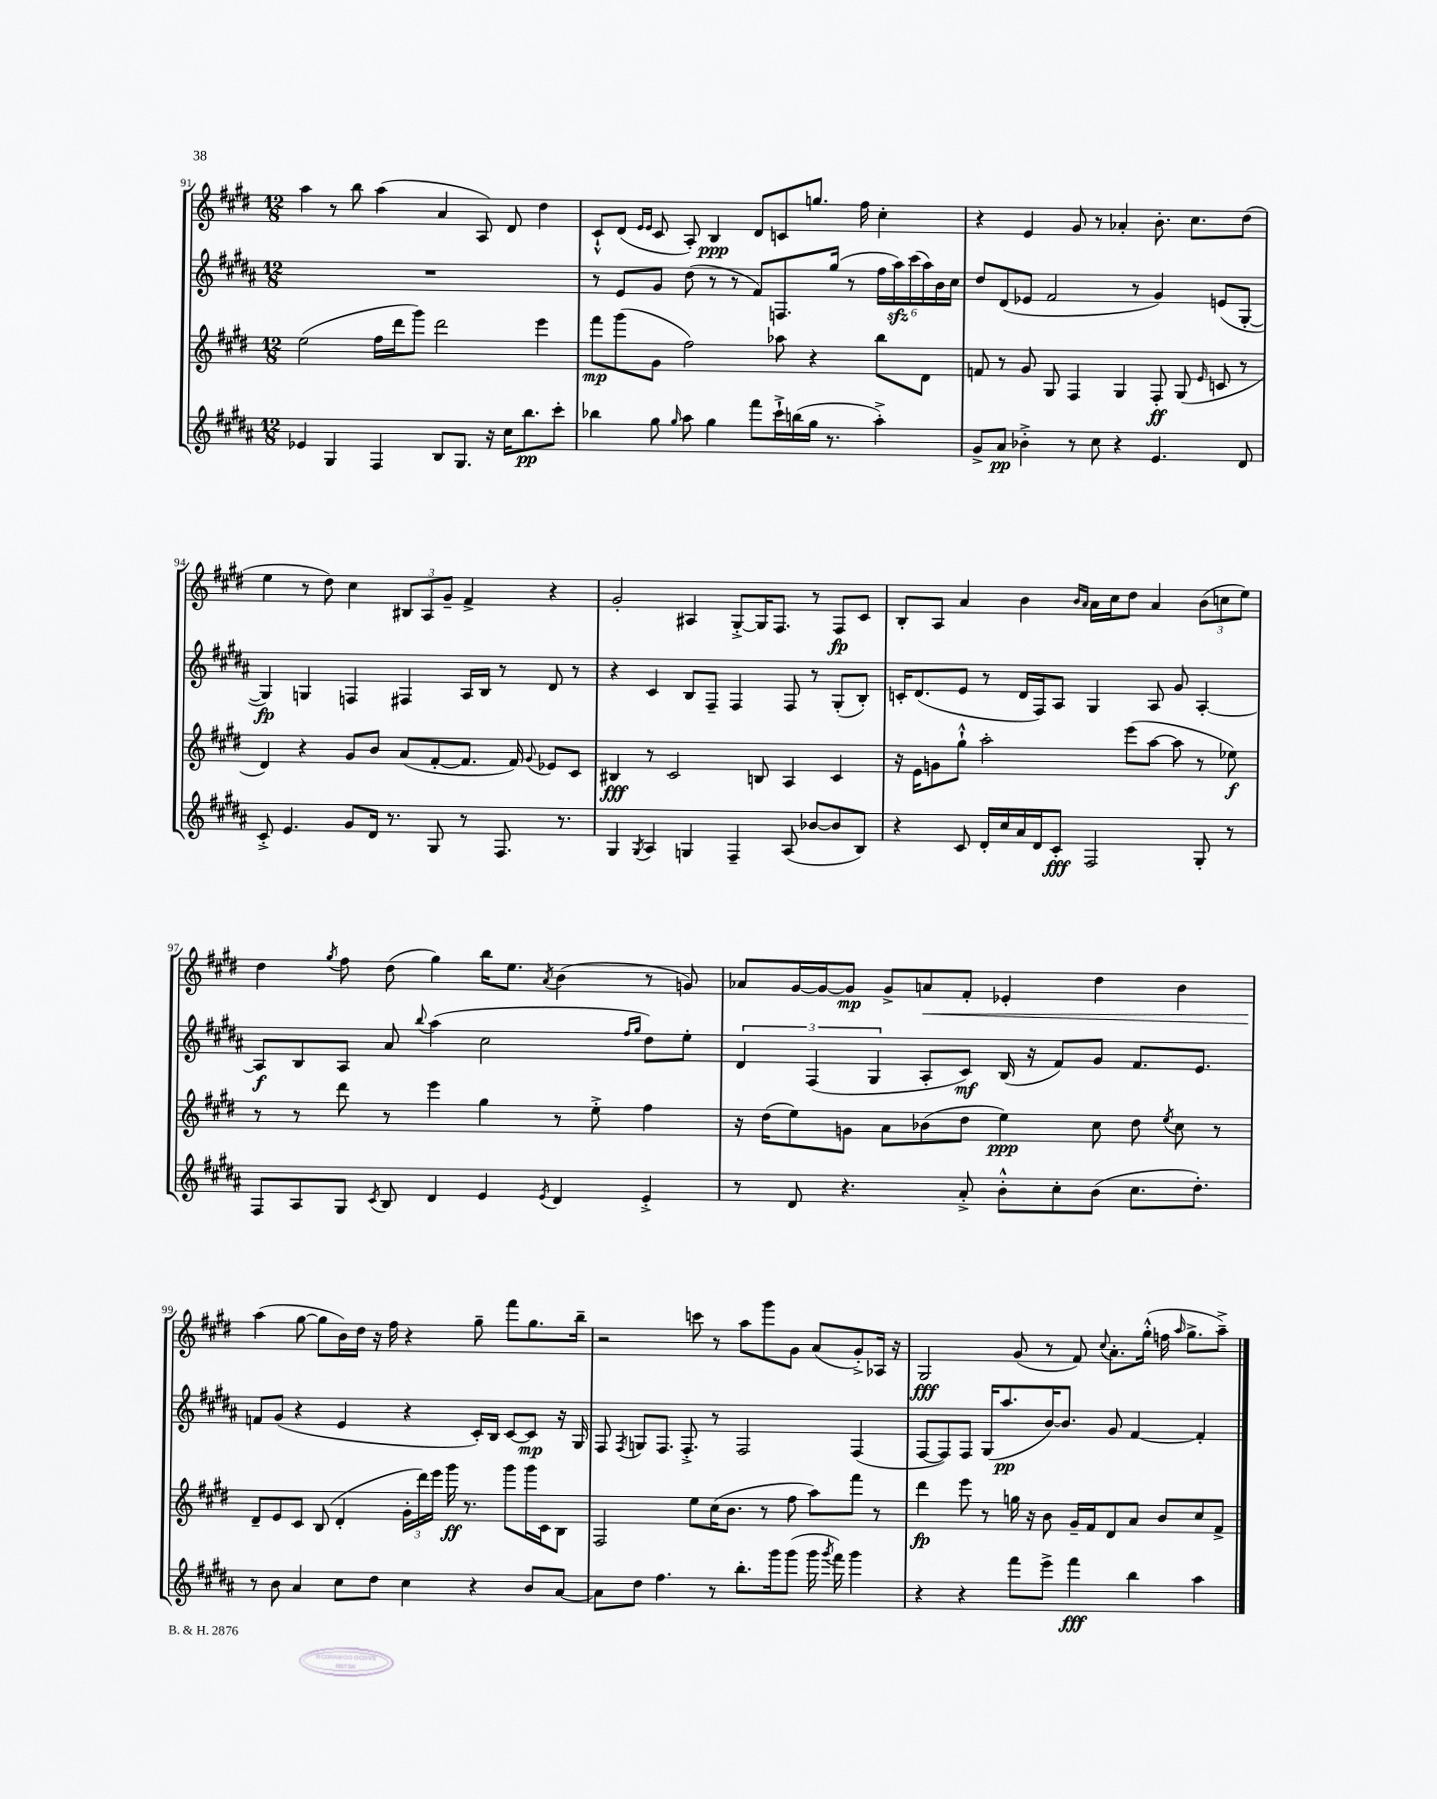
<<
\new StaffGroup <<
\new Staff = "s0" {
    \clef treble \key e \major \numericTimeSignature \time 12/8
    \autoBeamOff a''4 r8 b''8 a''4( a'4 a8) dis'8 dis''4 |
    cis'8[-!-^ dis'8]( \grace { e'16[ e'16] } cis'8 a8-.) b4\ppp dis'8[ c'8 g''8.] fis''16 cis''4-. |
    r4 e'4 gis'8 r8 aes'4-. b'8.-. cis''8.[ dis''8]( |
    e''4 r8 dis''8) cis''4 \tuplet 3/2 { bis8[ a8 gis'8]-- } fis'4-> r4 |
    gis'2-. ais4 gis8[~-.-> gis16 fis8.] r8 fis8[\fp cis'8] |
    b8[-. a8] a'4 b'4 \grace { b'16[ a'16] } a'16[ cis''16 dis''8] a'4 \tuplet 3/2 { b'8[( c''8 e''8]) } |
    dis''4 \acciaccatura { gis''8 } fis''8 dis''8( gis''4) b''16[ e''8.] \acciaccatura { a'8 } b'4( r8 g'8) |
    aes'8[ gis'16~ gis'16~ gis'8]\mp gis'8[-> a'8\< fis'8]-. ees'4-. dis''4 b'4 |
    a''4\!( gis''8~ gis''8[ b'16) dis''16] r16 fis''16 r4 gis''8-- fis'''8[ gis''8. b''16]-- |
    r2 c'''8 r8 a''8[ gis'''8 gis'8] a'8[( gis'8-.->) aes16] r16 |
    gis2\fff gis'8( r8 fis'8) \appoggiatura { cis''8 } a'8.[-. gis''16]-.-^( f''16 \grace { a''16 } gis''8.[-> a''8]--->) \bar "|." |
}
\new Staff = "s1" {
    \clef treble \key b \major \numericTimeSignature \time 12/8
    \autoBeamOff R1. |
    r8 e'8[ gis'8] dis''8( r8 r8 fis'8[) f8. gis''16]( r8 \tuplet 6/4 { fis''16[ ais''16\sfz) cis'''16( ais''16) b'16 cis''16] } |
    dis''8[ dis'8( ees'8] fis'2 r8 gis'4) e'8[( gis8]~-. |
    gis4\fp) g4 f4 fis4 ais16[ b16] r8 dis'8 r8 |
    r4 cis'4 b8[ fis8]-- fis4 fis8 r8 gis8[-.( b8]-.) |
    c'16[-. dis'8.( e'8] r8 dis'16[ fis16) ais8] gis4 ais8 gis'8 ais4~-. |
    ais8[\f b8 ais8] ais'8 \appoggiatura { b''8 } ais''4( cis''2 \grace { fis''16[ gis''16] } dis''8[) e''8]-. |
    \tuplet 3/2 { dis'4 fis4( gis4 } ais8[-. cis'8]\mf) b16( r16 fis'8[) gis'8] fis'8.[ e'8.] |
    f'8[ gis'8]( r4 e'4 r4 cis'16[-.) b16] cis'8[~ cis'8]\mp r16 gis16 |
    fis8 \acciaccatura { fis8 } g8[ fis8.] fis8.-.-> r8 fis2 fis4( |
    fis8[~ fis8) fis8] gis16[( ais''8.\pp b'16~) b'8.] gis'8 fis'4~ fis'4-. \bar "|." |
}
\new Staff = "s2" {
    \clef treble \key e \major \numericTimeSignature \time 12/8
    \autoBeamOff e''2( fis''16[ dis'''16 gis'''8]) dis'''2 e'''4 |
    fis'''8[\mp gis'''8( gis'8] fis''2) aes''8 r4 b''8[ dis'8] |
    f'8 r8 gis'8 gis8 fis4 gis4 fis8-.\ff gis8( \grace { e'16 } c'8 r8 |
    dis'4) r4 gis'8[ b'8] a'8[( fis'8~-. fis'8.] fis'16) \appoggiatura { gis'8 } ees'8[ cis'8] |
    bis4\fff r8 cis'2 b8 a4 cis'4 |
    r16 e'16[ g'8 gis''8]-!-^ a''2-. e'''8[( a''8]~ a''8 r8 ees''8\f) |
    r8 r8 dis'''8 r8 e'''4 gis''4 r8 e''8-.-> fis''4 |
    r16 dis''16[( e''8) g'8] a'8[ bes'8( dis''8] e''4\ppp) cis''8 dis''8 \acciaccatura { e''8 } cis''8 r8 |
    dis'8[-- e'8 cis'8] b8( dis'4-. \tuplet 3/2 { gis'16[-. dis'''16) e'''16] } gis'''16\ff r8. gis'''8[ gis'''16 cis'16 b8] |
    fis2 e''8[ cis''16( b'8.] r8 fis''8 a''8[) fis'''8] r8 |
    dis'''4\fp e'''8 r8 g''16 r16 b'8 gis'16[-- fis'16 dis'8 a'8] b'8[ cis''8 fis'8]-> \bar "|." |
}
\new Staff = "s3" {
    \clef treble \key b \major \numericTimeSignature \time 12/8
    \autoBeamOff ees'4 gis4 fis4 b8[ gis8.] r16 cis''16[ b''8.\pp cis'''8]-. |
    bes''4 gis''8 \grace { gis''16 } ais''8 gis''4 fis'''8[ cis'''16-!-> b''16( gis''16] r8. ais''4-.->) |
    gis'8[-> ais'8]\pp bes'4-.-> r8 cis''8 r4 e'4. dis'8 |
    cis'8-.-> e'4. gis'8[ dis'16] r8. gis8 r8 fis8. r8. |
    gis4 \acciaccatura { gis8 } ais4 g4 fis4-- ais8( bes'8[~ bes'8 b8]) |
    r4 cis'8 dis'16[-. cis''16 ais'16 dis'16 cis'8]-.\fff fis2 gis8-. r8 |
    fis8[ ais8 gis8] \acciaccatura { cis'8 } b8 dis'4 e'4 \acciaccatura { e'8 } dis'4 e'4-.-> |
    r8 dis'8 r4. ais'8-.-> b'8[-.-^ cis''8-. b'8]( cis''8.[ dis''8.]-.) |
    r8 b'8 ais'4 cis''8[ dis''8] cis''4 r4 b'8[ ais'8]~ |
    ais'8[ dis''8] fis''4. r8 b''8.[-. gis'''16 gis'''8]( gis'''16 \acciaccatura { gis'''8 } fis'''16) gis'''4 |
    r4 r4 fis'''8[ e'''8]-> fis'''4\fff b''4 ais''4 \bar "|." |
}
>>
>>
\layout { \context { \Score currentBarNumber = #91 } }
